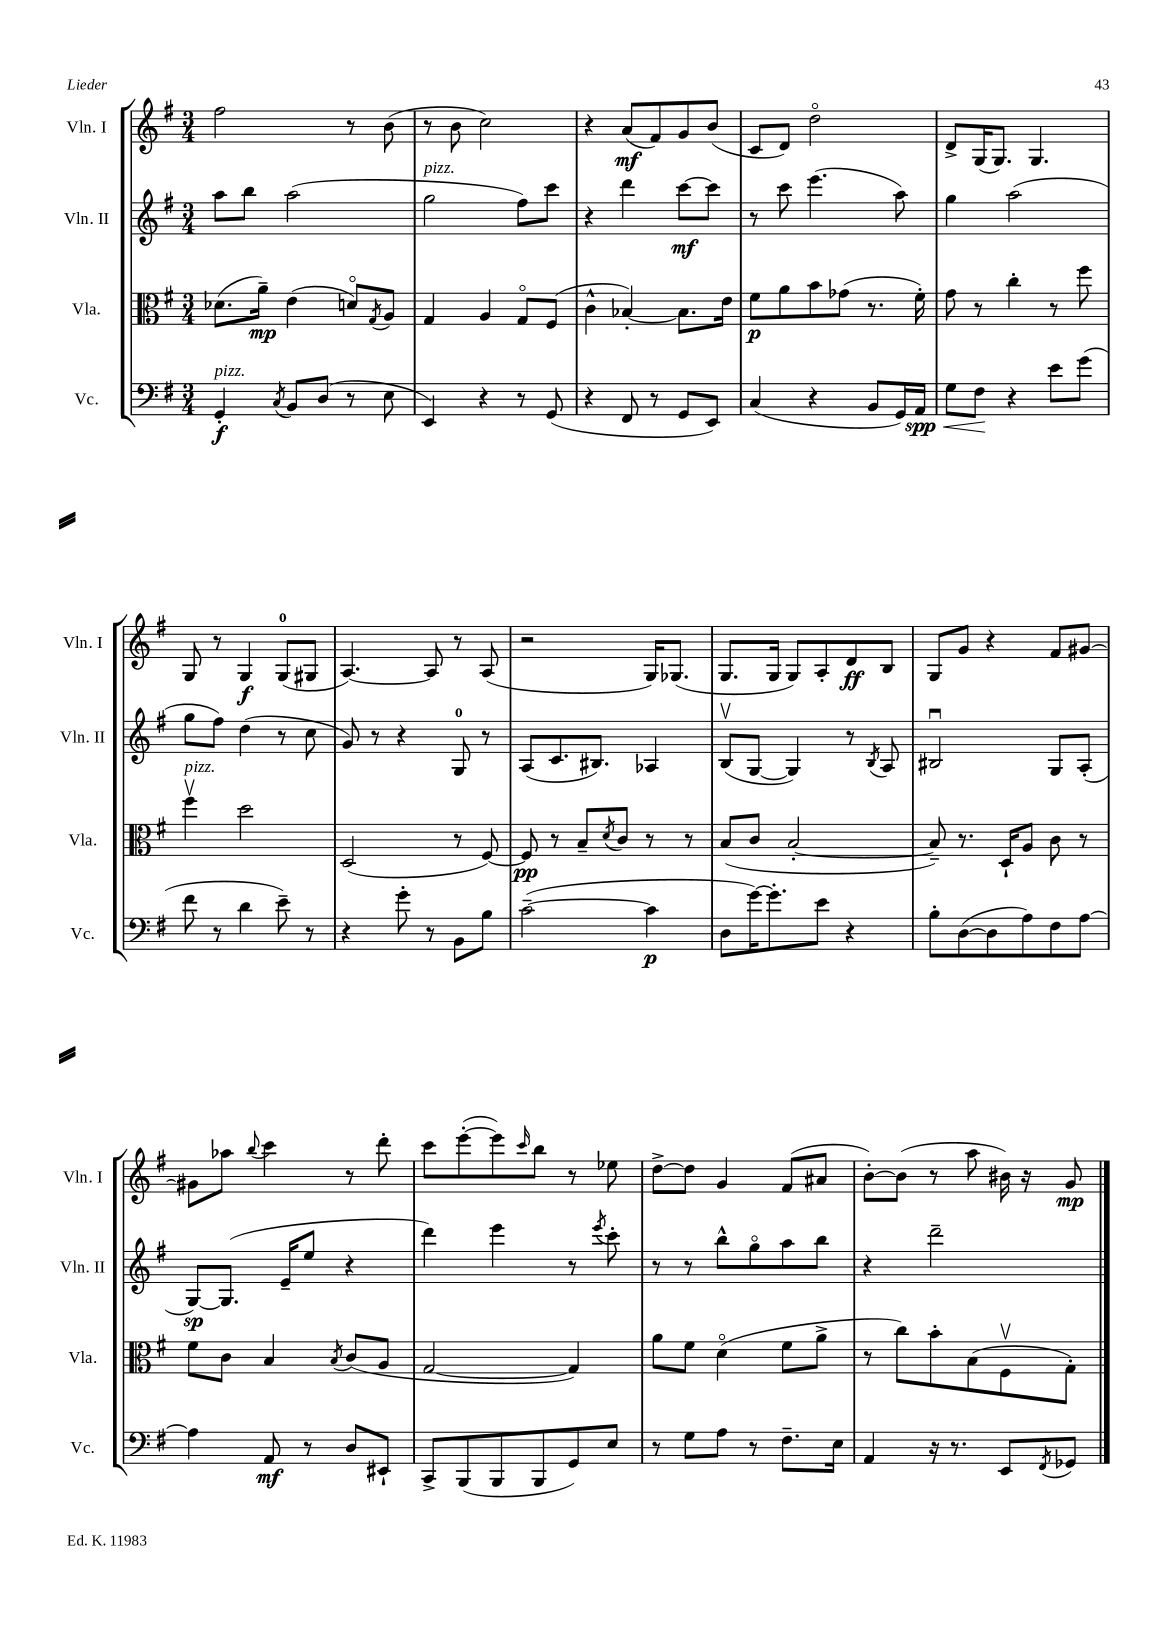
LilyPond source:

<<
\new StaffGroup <<
\new Staff = "s0" \with { instrumentName = "Vln. I" shortInstrumentName = "Vln. I" } {
    \clef treble \key g \major \numericTimeSignature \time 3/4
    fis''2 r8 b'8( |
    r8 b'8 c''2) |
    r4 a'8\mf( fis'8) g'8 b'8( |
    c'8 d'8) d''2\flageolet |
    d'8-> g16( g8.) g4. |
    g8 r8 g4\f g8-0( gis8 |
    a4.~) a8 r8 a8( |
    r2 g16) ges8.( |
    g8. g16 g8) a8-. d'8\ff b8 |
    g8 g'8 r4 fis'8 gis'8~ |
    gis'8 aes''8 \appoggiatura { b''8 } c'''4 r8 d'''8-. |
    c'''8 e'''8~-.( e'''8) \grace { c'''16 } b''8 r8 ees''8 |
    d''8~-> d''8 g'4 fis'8( ais'8 |
    b'8~-.) b'8( r8 a''8 bis'16) r16 g'8\mp \bar "|." |
}
\new Staff = "s1" \with { instrumentName = "Vln. II" shortInstrumentName = "Vln. II" } {
    \clef treble \key g \major \numericTimeSignature \time 3/4
    a''8 b''8 a''2( |
    g''2^\markup { \italic "pizz." } fis''8) c'''8 |
    r4 d'''4 c'''8~\mf c'''8 |
    r8 c'''8 e'''4.( a''8) |
    g''4 a''2( |
    g''8 fis''8) d''4( r8 c''8 |
    g'8) r8 r4 g8-0 r8 |
    a8( c'8. bis8.) aes4 |
    b8\upbow( g8~ g4) r8 \acciaccatura { b8 } a8 |
    bis2\downbow g8 a8-.( |
    g8~\sp) g8.( e'16-- e''8 r4 |
    d'''4) e'''4 r8 \acciaccatura { e'''8 } c'''8-. |
    r8 r8 b''8-^ g''8\flageolet a''8 b''8 |
    r4 d'''2-- \bar "|." |
}
\new Staff = "s2" \with { instrumentName = "Vla." shortInstrumentName = "Vla." } {
    \clef alto \key g \major \numericTimeSignature \time 3/4
    des'8.( a'16--\mp) e'4( d'8\flageolet) \acciaccatura { g8 } a8 |
    g4 a4 g8\flageolet fis8( |
    c'4-^ bes4~-.) bes8. e'16 |
    fis'8\p a'8 b'8 ges'8( r8. fis'16-.) |
    g'8 r8 c''4-. r8 fis''8 |
    fis''4\upbow^\markup { \italic "pizz." } d''2 |
    d2( r8 fis8~) |
    fis8\pp r8 b8-- \acciaccatura { d'8 } c'8 r8 r8 |
    b8( c'8 b2~-. |
    b8--) r8. d16-! a8 c'8 r8 |
    fis'8 c'8 b4 \acciaccatura { b8 } c'8( a8 |
    g2~ g4) |
    a'8 fis'8 d'4\flageolet( fis'8 a'8-> |
    r8 c''8) b'8-. b8( fis8\upbow g8-.) \bar "|." |
}
\new Staff = "s3" \with { instrumentName = "Vc." shortInstrumentName = "Vc." } {
    \clef bass \key g \major \numericTimeSignature \time 3/4
    g,4-.\f^\markup { \italic "pizz." } \acciaccatura { c8 } b,8 d8( r8 e8 |
    e,4) r4 r8 g,8( |
    r4 fis,8 r8 g,8 e,8) |
    c4( r4 b,8 g,16) a,16\spp\< |
    g8 fis8\! r4 e'8 g'8( |
    fis'8 r8 d'4 e'8--) r8 |
    r4 g'8-. r8 b,8 b8 |
    c'2~--( c'4\p |
    d8 g'16~) g'8.-. e'8 r4 |
    b8-. d8~( d8 a8) fis8 a8~ |
    a4 a,8\mf r8 d8 eis,8-! |
    c,8-> b,,8( b,,8 b,,8 g,8) e8 |
    r8 g8 a8 r8 fis8.-- e16 |
    a,4 r16 r8. e,8 \acciaccatura { fis,8 } ges,8 \bar "|." |
}
>>
>>
\layout { \context { \Score \remove "Bar_number_engraver" } }
